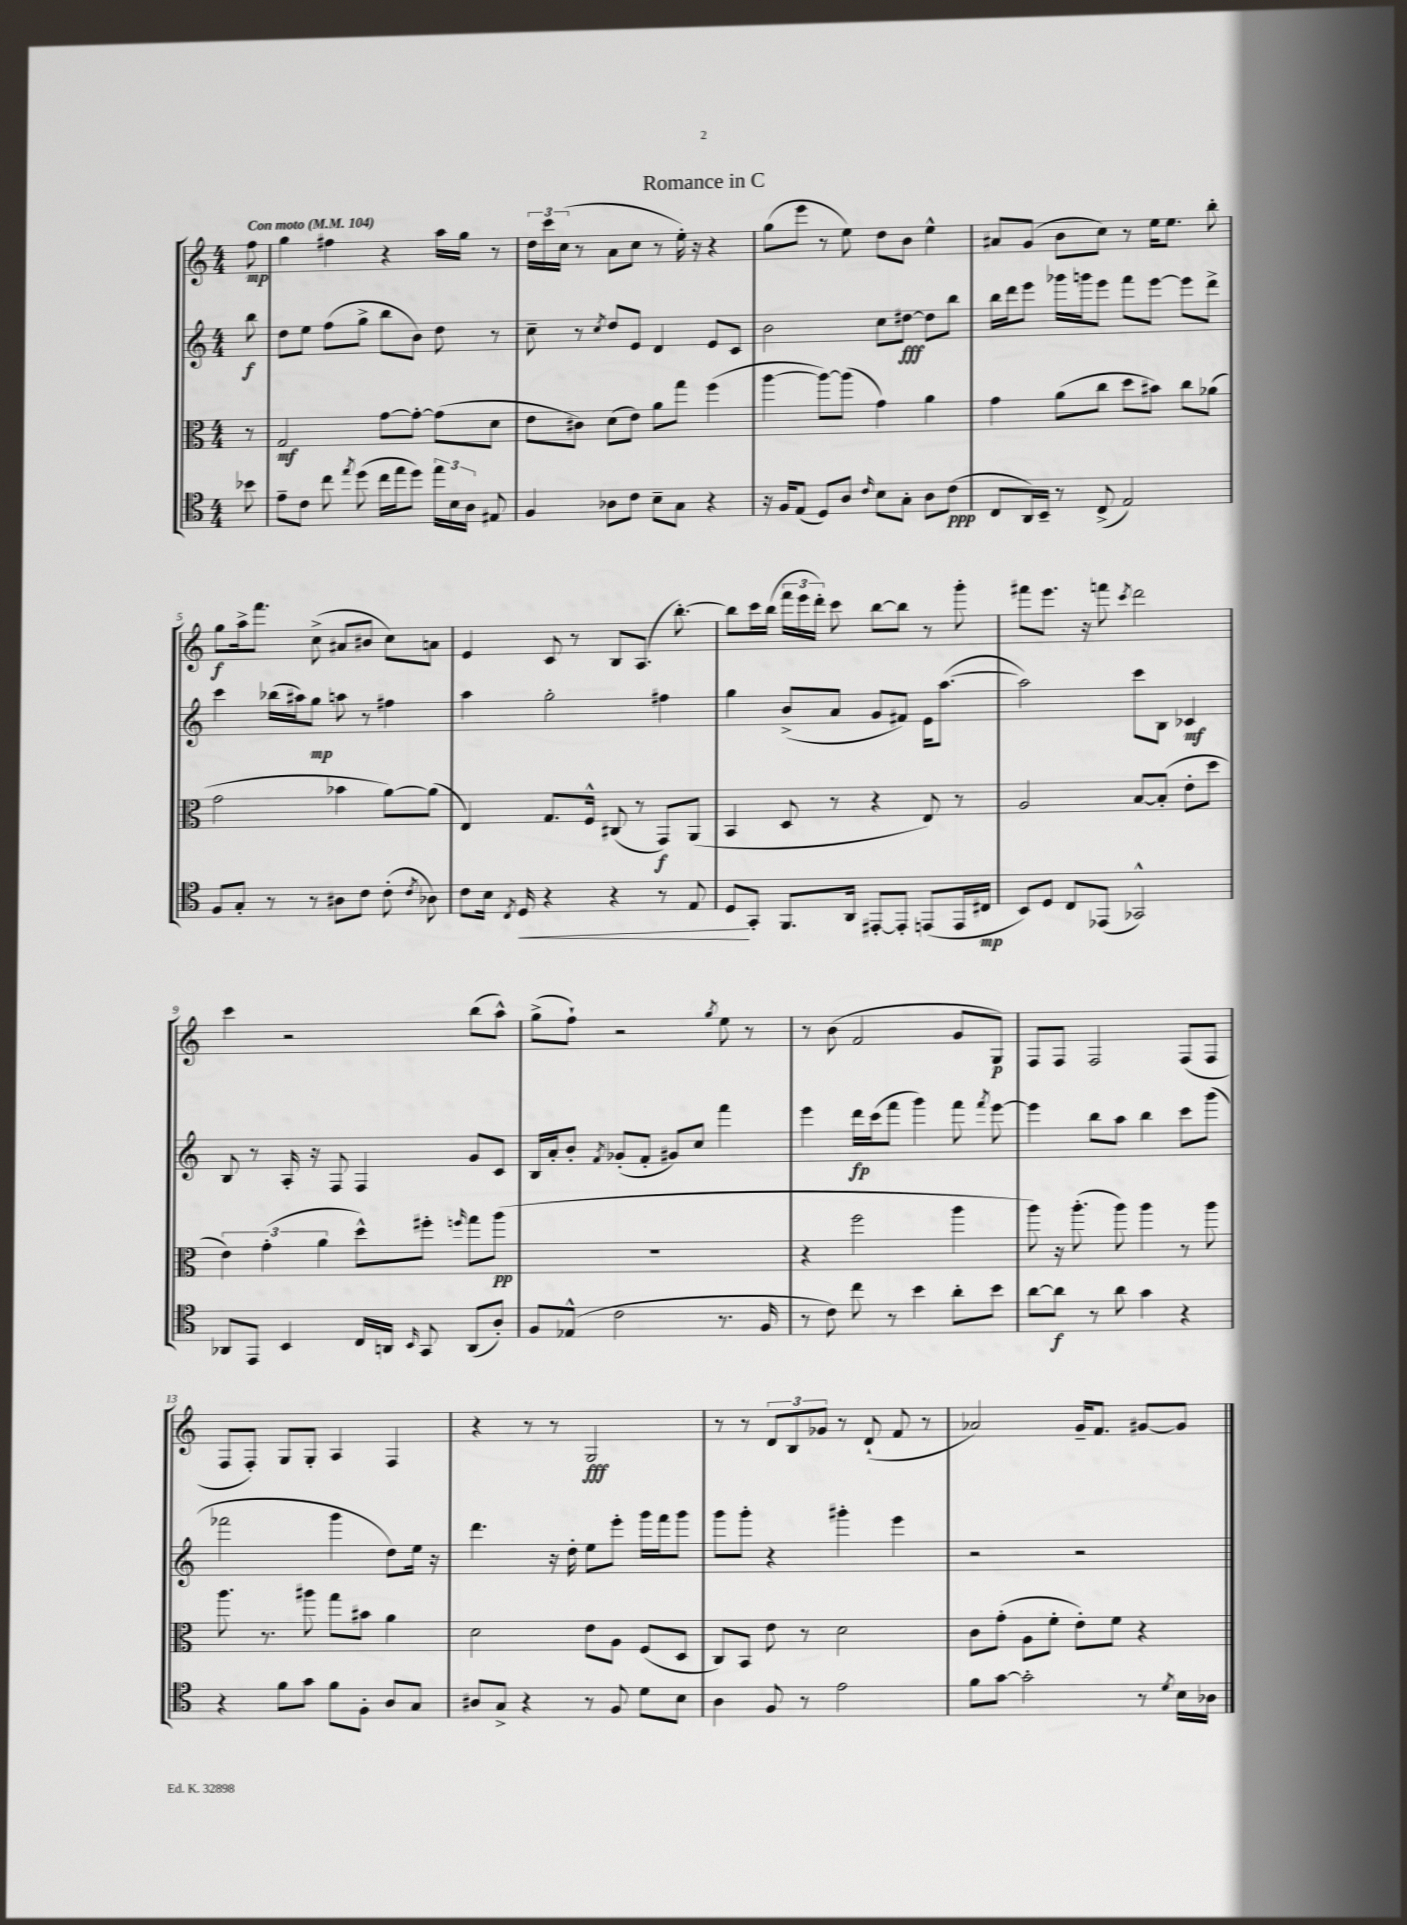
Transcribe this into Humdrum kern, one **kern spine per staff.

**kern	**kern	**kern	**kern
*staff4	*staff3	*staff2	*staff1
*clefC4	*clefC3	*clefG2	*clefG2
*k[]	*k[]	*k[]	*k[]
*M4/4	*M4/4	*M4/4	*M4/4
*MM104	*MM104	*MM104	*MM104
8b-\	8r	8bb\	8ff\
=	=	=	=
8e~\L	2G/	8dd\L	4gg\
8c\J	.	8ee\J	.
8cc\	.	(8ff\L	4ff#\
8qee/	.	.	.
(8dd\	.	8gg^\J	.
16cc\LL	[8g\L	8bb\L	4r
16ee\J	.	.	.
8dd\J)	8g'\_J	8b\J)	.
24ee\LL	(8g\]L	8dd\	16aa\LL
24B\	.	.	.
.	.	.	16gg\JJ
24A\JJ	.	.	.
8E#/	8d\J	8r	8r
=	=	=	=
4F/	8e\L	8cc~\	24dd\LL
.	.	.	24ccc\
.	.	.	(24cc\JJ
.	8c#\J)	8r	8r
.	.	8qcc/	.
8A-\L	(8d\L	8dd/L	8a\L
8c\J	8e\J)	8e/J	8cc\J
8B~\L	8a\L	4d/	8r
8G\J	8gg\J	.	16ee'\)
.	.	.	16r
4r	(4ff\	8e/L	4r
.	.	8c/J	.
=	=	=	=
16r	[4aa\	2b\	(8gg\L
16F/LK	.	.	.
(8E/J	.	.	8eee\J
8D/L)	8aa\_L)	.	8r
8A/J	(8aa\]J	.	8ee\)
16qqc/	.	.	.
8B\L	4g\)	8cc\L	8dd\L
8G'\J	.	[8dd#\J	8b\J
8A\L	4a\	8dd#\]L	4ee^^\
(8c\J	.	8bb\J	.
=	=	=	=
8C/L	4g\	16bb\LL	8a#/L
.	.	16ddd\J	.
16AA/L)	.	8eee\J	(8g/J
16BB~/JJ	.	.	.
8r	(8a\L	16ggg-\LL	8b\L
.	.	16ggg\J	.
(8C^/	8cc\J	8eee\J	8cc\J)
2E/)	8dd\L	8fff\L	8r
.	8b#\J)	[8eee\J	16ee\LK
.	.	.	8.ee\J
.	8cc\L	8eee\]L	.
.	(8a-\J	8ddd^\J	8bb'\
=	=	=	=
8F/L	2g\	4ccc\	8gg\L
8G'/J	.	.	16aa^\k
.	.	.	8.fff\J
8r	.	(16bb-\LL	.
.	.	16aa#\J)	.
8r	.	8gg\J	(8cc^\
8A#\L	4b-\	8aa\	8a#/L
8c\J	.	8r	8b#/J
(8c'\	[8a\L)	4ff#\	8cc\L)
8qc/	.	.	.
8A-\)	(8a\]J	.	8a\J
=	=	=	=
8c\L	4E/)	4aa\	4e/
16B\Jk	.	.	.
8qC/	.	.	.
16D/	.	.	.
4r	8.G/L	2gg'\	8c/
.	.	.	8r
.	16F^^/Jk	.	.
4r	(8C#/	.	8B/L
.	8r	.	(8.A/J
8r	8GG/L)	4ff#\	.
.	.	.	[8.bb'\)
8E/	(8AA/J	.	.
=	=	=	=
8D/L	4BB/	4gg\	8bb\]L
8GG'/J	.	.	16ccc\L
.	.	.	(16bb\JJ
8.FF/L	8D/	(8b^/L	24fff\LL
.	.	.	24eee\
.	.	.	24ddd'\JJ)
.	8r	8a/J	8ccc\
16AA/Jk	.	.	.
[8EE#'/L	4r	8g/L	[8bb\L
8EE#'/]J	.	8f#/J)	8bb\]J
(8EE/L	8E/)	16e\LK	8r
.	.	([8.aa\J	.
16EE/L	8r	.	8ggg'\
16C#/JJ	.	.	.
=	=	=	=
8BB/L)	2A/	2aa\])	8fff#\L
8D/J	.	.	8.eee\J
8C/L	.	.	.
.	.	.	16r
(8EE-/J	.	.	8fff\
.	.	.	8qccc/
2GG-^^/)	[8B/L	8ccc\L	2ddd\
.	(8B'/]J	8B\J	.
.	8e'\L	4c-/	.
.	8dd\J	.	.
=	=	=	=
8AA-/L	6e\)	8B/	4ccc\
8EE/J	.	8r	.
.	(6g'\	.	.
4BB/	.	16A'/	2r
.	.	16r	.
.	6a\	.	.
.	.	8F/	.
16C/LL	8dd^^\L)	4F/	.
16AA/JJ	.	.	.
16qqBB/	.	.	.
8GG/	8ff#'\J	.	.
.	16qqff/	.	.
(8AA/L	8gg\L	8g/L	(8bb\L
8A'/J)	(8aa\J	8c/J	8aa^^\J)
=	=	=	=
8F/L	1r	16B/LL	(8gg^\L
.	.	16a'/J	.
(8E-^^/J	.	8b'/J	8ff`\J)
.	.	8qf/	.
2c\	.	(8g-'/L	2r
.	.	8f'/J	.
.	.	8g#/L)	.
.	.	8cc/J	.
.	.	.	8qgg/
8.r	.	4fff\	8ee\
.	.	.	8r
16F/	.	.	.
=	=	=	=
8r	4r	4eee\	8r
8c\)	.	.	(8b\
8cc\	2ff\	16ddd\LL	2f/
.	.	(16ccc\J	.
8r	.	8fff\J	.
4b\	.	4ggg\)	.
8a'\L	4aa\	8fff\	8g/L
.	.	8qfff/	.
8b\J	.	[8eee\	8G/J)
=	=	=	=
[8a\L	8aa\)	4eee\]	8F/L
8a\]J	16r	.	8F/J
.	(8.aa'\	.	.
8r	.	8bb\L	2F/
8a\	8aa\)	8aa\J	.
4g\	4aa\	4bb\	.
4r	8r	8ccc\L	(8F/L
.	8aa\	(8ggg\J	8F/J
=	=	=	=
4r	8.aa\	2fff-\	8F/L
.	.	.	8F'/J)
.	8.r	.	.
8f\L	.	.	8G/L
8g\J	8aa#\	.	8G'/J
8f\L	8gg\L	4ggg\	4A/
8F'\J	8b#\J	.	.
8A/L	4a\	8dd\L)	4F/
8G/J	.	16ee\Jk	.
.	.	16r	.
=	=	=	=
8A#/L	2d\	4.ddd\	4r
8G^/J	.	.	.
4r	.	.	8r
.	.	16r	8r
.	.	16dd'\	.
8r	8e\L	8ee\L	2G/
8F/	8A\J	8eee'\J	.
8d\L	(8F/L	16ggg\LL	.
.	.	16fff\J	.
8B\J	8D/J	8ggg\J	.
=	=	=	=
4A\	8C/L)	8ggg\L	8r
.	8BB/J	8ggg'\J	8r
8F/	8e\	4r	12d/L
.	.	.	12B/
8r	8r	.	.
.	.	.	12g-/J
2e\	2d\	4ggg#'\	8r
.	.	.	(8d`/
.	.	4eee\	8f/
.	.	.	8r
=	=	=	=
8f\L	8c\L	2r	2a-/)
[8g\J	(8g'\J	.	.
2g'\]	8A\L	.	.
.	8f'\J	.	.
.	8e'\L)	2r	16g~/LK
.	.	.	8.f/J
.	8f\J	.	.
8r	4r	.	[8g#/L
8qd/	.	.	.
16B\LL	.	.	8g#/]J
16A-\JJ	.	.	.
==	==	==	==
*-	*-	*-	*-
